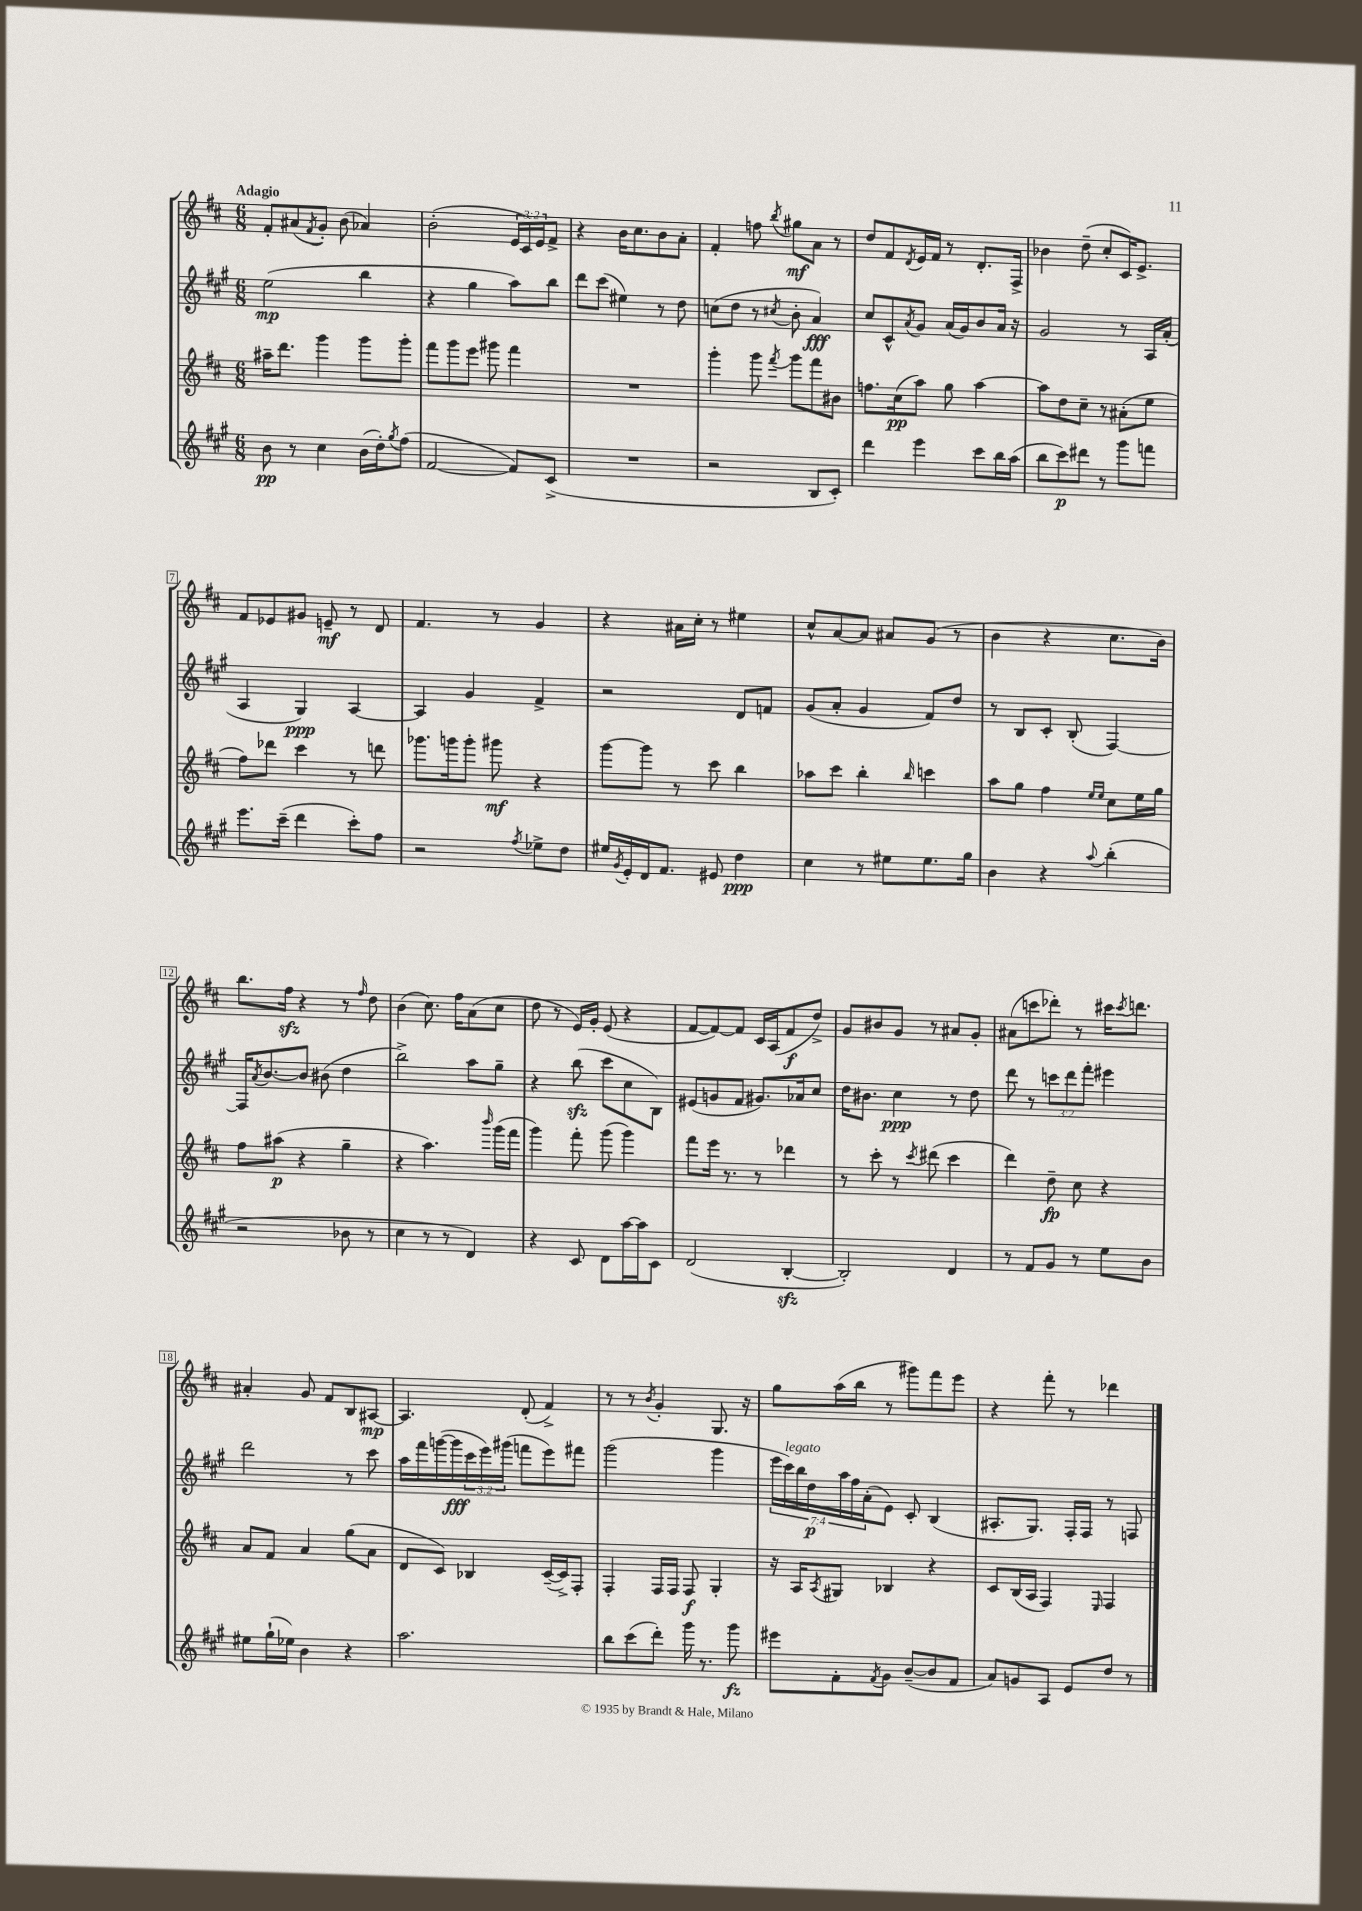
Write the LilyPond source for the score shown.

<<
\new StaffGroup <<
\new Staff = "s0" {
    \clef treble \key d \major \numericTimeSignature \time 6/8 \override Staff.TupletNumber.text = #tuplet-number::calc-fraction-text \tempo "Adagio"
    fis'8-. ais'8( \acciaccatura { fis'8 } g'8-.) b'8( aes'4) |
    b'2-.( \tuplet 3/2 { e'16 cis'16) e'16 } fis'8-> |
    r4 b'16 cis''8. b'8 a'8-. |
    fis'4-. f''8 \acciaccatura { b''8 } gis''8\mf a'8 r8 |
    d''8 fis'8 \acciaccatura { d'8 } e'16 fis'16 r8 d'8.-. fis16-> |
    bes'4 d''8--( cis''8-. cis'16) e'8.-> |
    fis'8 ees'8 gis'8 e'8--\mf r8 d'8 |
    fis'4. r8 g'4 |
    r4 ais'16 cis''16-. r8 eis''4 |
    cis''8-^ a'8~ a'8 ais'8 g'8( r8 |
    b'4 r4 cis''8. b'16) |
    b''8. fis''16\sfz r4 r8 \grace { fis''16 } d''8 |
    b'4( cis''8.) fis''16 a'8( cis''8 |
    d''8 r8 e'16) g'16-. e'8( r4 |
    fis'8~ fis'8~) fis'8 cis'16 a16( fis'8\f d''8->) |
    g'8 bis'8 g'8 r8 ais'8 g'8-. |
    ais'8( c'''8 des'''8-.) r8 cis'''16 \acciaccatura { cis'''8 } d'''8. |
    ais'4-. g'8 fis'8 b8 ais8~\mp |
    ais4. d'8-.( fis'4->) |
    r8 r8 \acciaccatura { b'8 } g'4-. g8. r16 |
    g''8 a''16( b''16 r8 gis'''8) fis'''8 e'''8 |
    r4 fis'''8-. r8 des'''4 \bar "|." |
}
\new Staff = "s1" {
    \clef treble \key a \major \numericTimeSignature \time 6/8 \override Staff.TupletNumber.text = #tuplet-number::calc-fraction-text
    e''2\mp( b''4 |
    r4 gis''4 a''8) b''8 |
    d'''8 cis'''8( eis''4) r8 d''8 |
    c''8( d''8 r8 \acciaccatura { cis''8 } b'8-. a'4\fff) |
    cis''8 cis'8-^ \acciaccatura { a'8 } gis'8 a'16( gis'16) b'8 a'16 r16 |
    gis'2 r8 a16 a'16-.( |
    a4 gis4\ppp) a4~ |
    a4 gis'4 fis'4-> |
    r2 d'8 f'8 |
    gis'8( a'8-. gis'4 fis'8) d''8 |
    r8 b8 cis'8-. b8-.( fis4~) |
    fis16 \acciaccatura { a'8 } b'8.~ b'8 bis'8( d''4 |
    b''2->) a''8 gis''8-- |
    r4 b''8\sfz( cis'''8 cis''8 b8) |
    eis'8( g'8 fis'8 gis'8.) aes'16 cis''8 |
    d''16 bis'8. cis''4\ppp r8 d''8 |
    d'''8 r8 \tuplet 3/2 { c'''8 d'''8 fis'''8-. } eis'''4 |
    d'''2 r8 cis'''8 |
    a''16 fis'''16 g'''16~( g'''16\fff \tuplet 3/2 { cis'''16 e'''16) gis'''16( } f'''8 e'''8) fis'''8 |
    gis'''2( gis'''4 |
    \tuplet 7/4 { e'''16 cis'''16^\markup { \italic "legato" }) b''16 d''16\p a''16 fis''16 a'16-.( } e'8) cis'8-. b4( |
    ais8.-. gis8.) fis16-. fis16 r8 f8 \bar "|." |
}
\new Staff = "s2" {
    \clef treble \key d \major \numericTimeSignature \time 6/8
    ais''16-- d'''8. g'''4 g'''8 g'''8-. |
    fis'''8 g'''8 e'''8 gis'''8 fis'''4 |
    R2. |
    g'''4-. g'''8 \acciaccatura { fis'''8 } g'''8 fis'''8 bis'8 |
    f''8. cis''16\pp( a''8) g''8 a''4~ |
    a''8 d''8 cis''8-- r8 ais'8-.( e''8 |
    fis''8) des'''8 cis'''4 r8 d'''8 |
    ges'''8. g'''16 g'''8-. gis'''8\mf r4 |
    g'''8~ g'''8 r8 cis'''8 b''4 |
    aes''8 cis'''8 b''4-. \grace { b''16 } c'''4 |
    a''8 g''8 fis''4 \grace { e''16 e''16 } cis''8 e''16 g''16 |
    fis''8 ais''8\p( r4 g''4-- |
    r4 a''4.) \grace { b'''16 } g'''16( fis'''16 |
    g'''4) fis'''8-. g'''8( g'''4) |
    fis'''8 e'''16 r8. r8 des'''4 |
    r8 cis'''8-. r8 \acciaccatura { cis'''8 } dis'''8( cis'''4 |
    d'''4) d''8--\fp cis''8 r4 |
    a'8 fis'8 a'4 g''8( a'8 |
    d'8 cis'8) bes4 cis'16~--( cis'16->) fis8-. |
    fis4-. fis16 fis16 fis8\f g4-. |
    r16 a16 \acciaccatura { a8 } gis8 bes4 r4 |
    cis'8 b16( a16 fis4) \grace { e16 } fis4 \bar "|." |
}
\new Staff = "s3" {
    \clef treble \key a \major \numericTimeSignature \time 6/8
    b'8\pp r8 cis''4 b'16( d''16-.) \acciaccatura { gis''8 } fis''8( |
    fis'2~ fis'8) cis'8->( |
    R2. |
    r2 b8 cis'8-.) |
    d'''4 e'''4 cis'''8 b''16 a''16( |
    b''8 cis'''8\p) dis'''8 r8 gis'''8 f'''8 |
    e'''8. cis'''16--( d'''4 cis'''8-.) fis''8 |
    r2 \acciaccatura { fis''8 } ees''8-> d''8 |
    eis''16 \acciaccatura { gis'8 } e'16-. d'16 fis'8. eis'8 d''4\ppp |
    cis''4 r8 eis''8 eis''8. gis''16 |
    b'4 r4 \appoggiatura { a''8 } b''4-.( |
    r2 bes'8 r8 |
    cis''4 r8 r8 d'4) |
    r4 cis'8 d'8 a''16~ a''16 cis'8 |
    d'2( b4~-.\sfz |
    b2-.) d'4 |
    r8 fis'8 gis'8 r8 e''8 b'8 |
    eis''8 gis''16-!( ees''16) b'4 r4 |
    a''2. |
    b''8 cis'''8( d'''8-.) gis'''16 r8. gis'''8\fz |
    eis'''8 fis'8-. \acciaccatura { fis'8 } gis'8 b'8~--( b'8 fis'8 |
    a'8) g'8 a8 e'8 d''8 r8 \bar "|." |
}
>>
>>
\layout { \context { \Score \override BarNumber.stencil = #(make-stencil-boxer 0.1 0.3 ly:text-interface::print) } }
